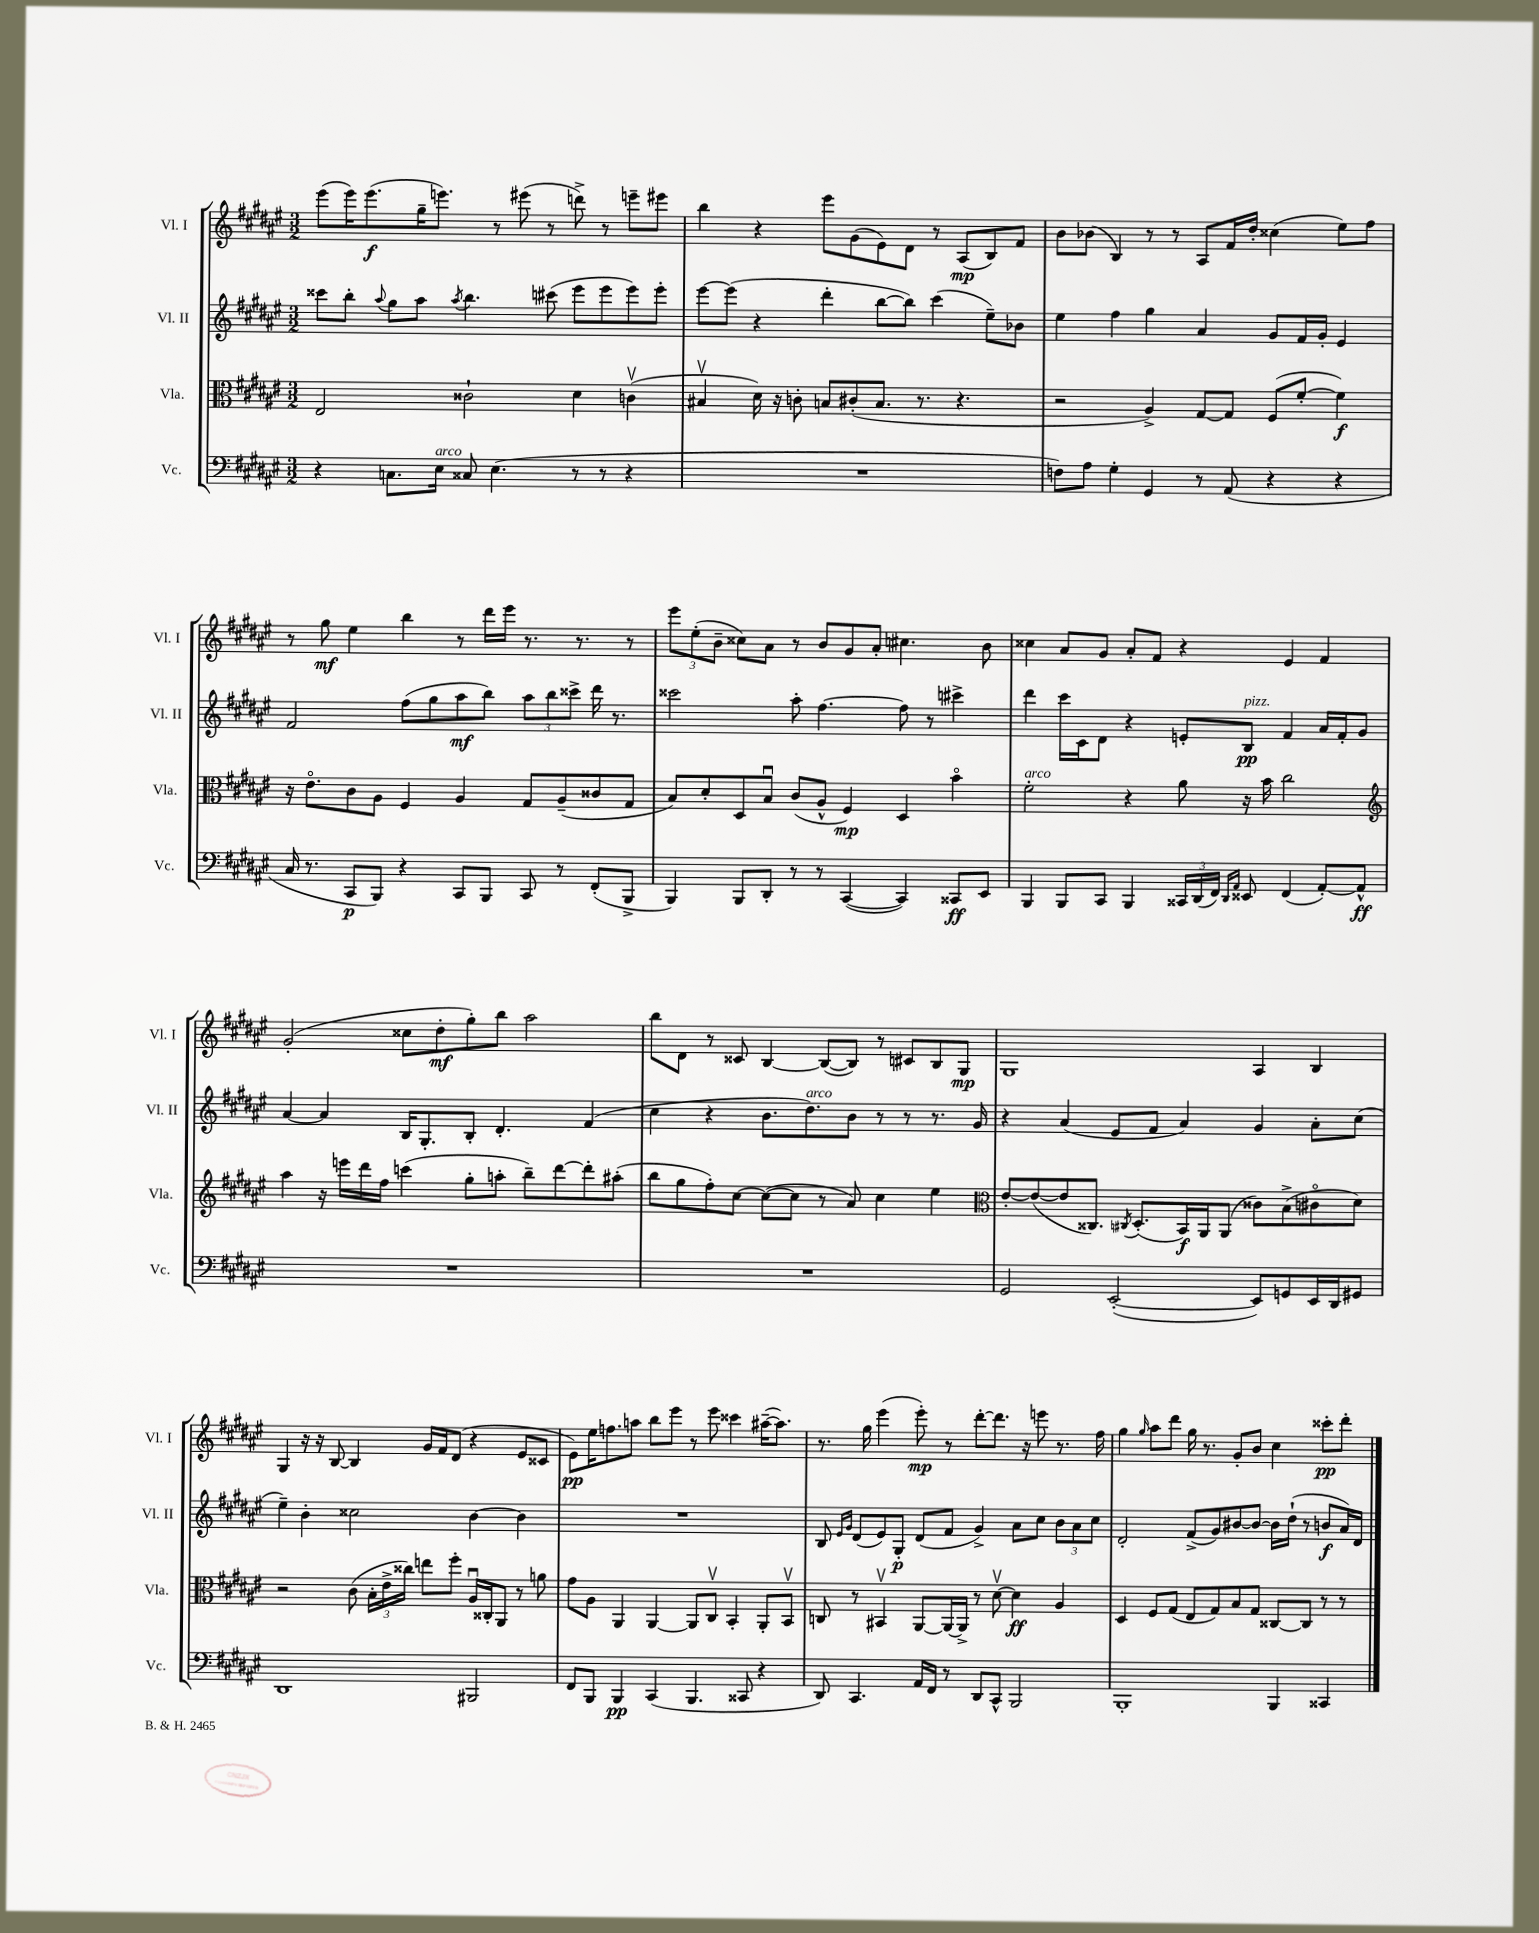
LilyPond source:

<<
\new StaffGroup <<
\new Staff = "s0" \with { instrumentName = "Vl. I" shortInstrumentName = "Vl. I" } {
    \clef treble \key fis \major \numericTimeSignature \time 3/2
    \autoBeamOff eis'''8[( eis'''16) eis'''8.\f( gis''16-- e'''8.]) r8 eis'''8( r8 d'''8->) r8 e'''8[-- eis'''8] |
    b''4 r4 eis'''8[ gis'8( eis'8) dis'8] r8 ais8[\mp( b8) fis'8] |
    b'8[ bes'8]( b4) r8 r8 ais8[ fis'16 dis''16]-. cisis''4( eis''8[) fis''8] |
    r8 gis''8\mf eis''4 b''4 r8 dis'''16[ eis'''16] r8. r8. r8 |
    \tuplet 3/2 { eis'''8[ eis''8-.( b'8]-- } cisis''8[) ais'8] r8 b'8[ gis'8 ais'8]-. cis''4. b'8 |
    cisis''4 ais'8[ gis'8] ais'8[-. fis'8] r4 eis'4 fis'4 |
    gis'2-.( cisis''8[ dis''8-.\mf gis''8-.) b''8] ais''2 |
    b''8[ dis'8] r8 cisis'8 b4~ b8[~( b8]) r8 cis'8[ b8 gis8]\mp |
    gis1 ais4 b4 |
    gis4 r16 r16 b8~ b4 gis'16[ fis'16 dis'8]( r4 eis'8[ cisis'8] |
    eis'8[\pp) eis''16 f''8. a''8] b''8[ eis'''8] r8 eis'''8 cisis'''4 ais''16[~--( ais''8.]) |
    r8. gis''16 eis'''4( eis'''8-.\mp) r8 dis'''8[~-. dis'''8.] r16 e'''8 r8. fis''16 |
    gis''4 \grace { gis''16 } ais''8[ dis'''8] gis''16 r8. gis'8[-. b'8] cis''4 cisis'''8[-.\pp dis'''8]-. \bar "|." |
}
\new Staff = "s1" \with { instrumentName = "Vl. II" shortInstrumentName = "Vl. II" } {
    \clef treble \key fis \major \numericTimeSignature \time 3/2
    \autoBeamOff cisis'''8[ b''8]-. \appoggiatura { ais''8 } gis''8[ ais''8] \acciaccatura { ais''8 } b''4. cis'''8( eis'''8[ eis'''8 eis'''8) eis'''8]-. |
    eis'''8[~ eis'''8]( r4 dis'''4-. b''8[~ b''8]) cis'''4( eis''8[--) bes'8] |
    eis''4 fis''4 gis''4 ais'4 gis'8[ fis'16 gis'16]-. eis'4 |
    fis'2 fis''8[( gis''8 ais''8\mf b''8]) \tuplet 3/2 { ais''8[ b''8 cisis'''8]-> } dis'''16 r8. |
    cisis'''2 ais''8-. fis''4.~ fis''8 r8 cis'''4-> |
    dis'''4 cis'''16[ cis'16 dis'8] r4 e'8[-. b8]\pp^\markup { \italic "pizz." } fis'4 ais'16[ fis'16-. gis'8] |
    ais'4~ ais'4 b16[ gis8.-. b8]-. dis'4.-. fis'4( |
    cis''4 r4 b'8.[ dis''8.^\markup { \italic "arco" }) b'8] r8 r8 r8. gis'16 |
    r4 ais'4( eis'8[ fis'8] ais'4) gis'4 ais'8[-. cis''8]( |
    eis''4--) b'4-. cisis''2 b'4~ b'4 |
    R1. |
    b8 \grace { eis'16[ gis'16] } dis'8[( eis'8) gis8]-.\p dis'8[( fis'8] gis'4->) ais'8[ cis''8] \tuplet 3/2 { b'8[ ais'8 cis''8] } |
    dis'2-. fis'8[->( gis'8) bis'8~ bis'8]~ bis'16[ dis''16]-!( r8 b'8[\f ais'16) dis'16] \bar "|." |
}
\new Staff = "s2" \with { instrumentName = "Vla." shortInstrumentName = "Vla." } {
    \clef alto \key fis \major \numericTimeSignature \time 3/2
    \autoBeamOff eis2 cisis'2-! dis'4 c'4\upbow( |
    bis4\upbow dis'16) r16 c'8-. b8[ cis'8-.( b8.] r8. r4. |
    r2 ais4->) gis8[~ gis8] fis8[( fis'8]~-. fis'4\f) |
    r16 eis'8.[\flageolet cis'8 ais8] fis4 ais4 gis8[ ais8--( cisis'8 gis8] |
    b8[) dis'8-. dis8 b8]\downbow cis'8[( ais8]-^ fis4\mp) dis4 b'4\flageolet |
    fis'2-.^\markup { \italic "arco" } r4 ais'8 r16 b'16 cis''2 |
    \clef treble ais''4 r16 e'''16[ dis'''16 fis''16] c'''4( gis''8[-. a''8]-. b''8[--) dis'''8~ dis'''8-. ais''8]-.( |
    b''8[ gis''8 fis''8-.) cis''8]~ cis''8[~( cis''8] r8 ais'8) cis''4 eis''4 |
    \clef alto eis'8[~-. eis'8~( eis'8 cisis8.]) \acciaccatura { cis8 } dis8.[-.( b,16\f) ais,16 ais,8]( cisis'8[) b8->( cis'8\flageolet dis'8]) |
    r2 cis'8( \tuplet 3/2 { b16[-. eis'16-> cisis''16]) } e''8[ fis''8]-. ais16[\downbow cisis16-. ais,8] r8 a'8 |
    gis'8[ ais8] ais,4 ais,4~ ais,8[ cis8]\upbow b,4-. ais,8[-. b,8]\upbow |
    c8 r8 bis,4\upbow ais,8[~ ais,16~ ais,16]-> r8 dis'8~\upbow dis'4\ff ais4 |
    dis4 fis8[ gis8]( eis8[ gis8) b8 gis8] cisis8[~ cisis8] r8 r8 \bar "|." |
}
\new Staff = "s3" \with { instrumentName = "Vc." shortInstrumentName = "Vc." } {
    \clef bass \key fis \major \numericTimeSignature \time 3/2
    \autoBeamOff r4 c8.[ eis16]^\markup { \italic "arco" } cisis8 eis4.( r8 r8 r4 |
    R1. |
    f8[) ais8] gis4-. gis,4 r8 ais,8( r4 r4 |
    cis16 r8. cis,8[\p b,,8]) r4 cis,8[ b,,8] cis,8 r8 fis,8[-.( b,,8]-> |
    b,,4) b,,8[ dis,8]-. r8 r8 cis,4~( cis,4) cisis,8[\ff eis,8] |
    b,,4 b,,8[ cis,8] b,,4 \tuplet 3/2 { cisis,16[ dis,16( fis,16]) } \grace { dis,16[ ais,16] } eisis,8 fis,4( ais,8[~-.) ais,8]-^\ff |
    R1. |
    R1. |
    gis,2 eis,2~-.( eis,8[) g,8 eis,16 dis,16 gis,8] |
    dis,1 bis,,2 |
    fis,8[ b,,8] b,,4\pp cis,4( b,,4. cisis,8 r4 |
    dis,8) cis,4. ais,16[ fis,16] r8 dis,8[ cis,8]-^ b,,2 |
    b,,1-. b,,4 cisis,4 \bar "|." |
}
>>
>>
\layout { \context { \Score \remove "Bar_number_engraver" } }
